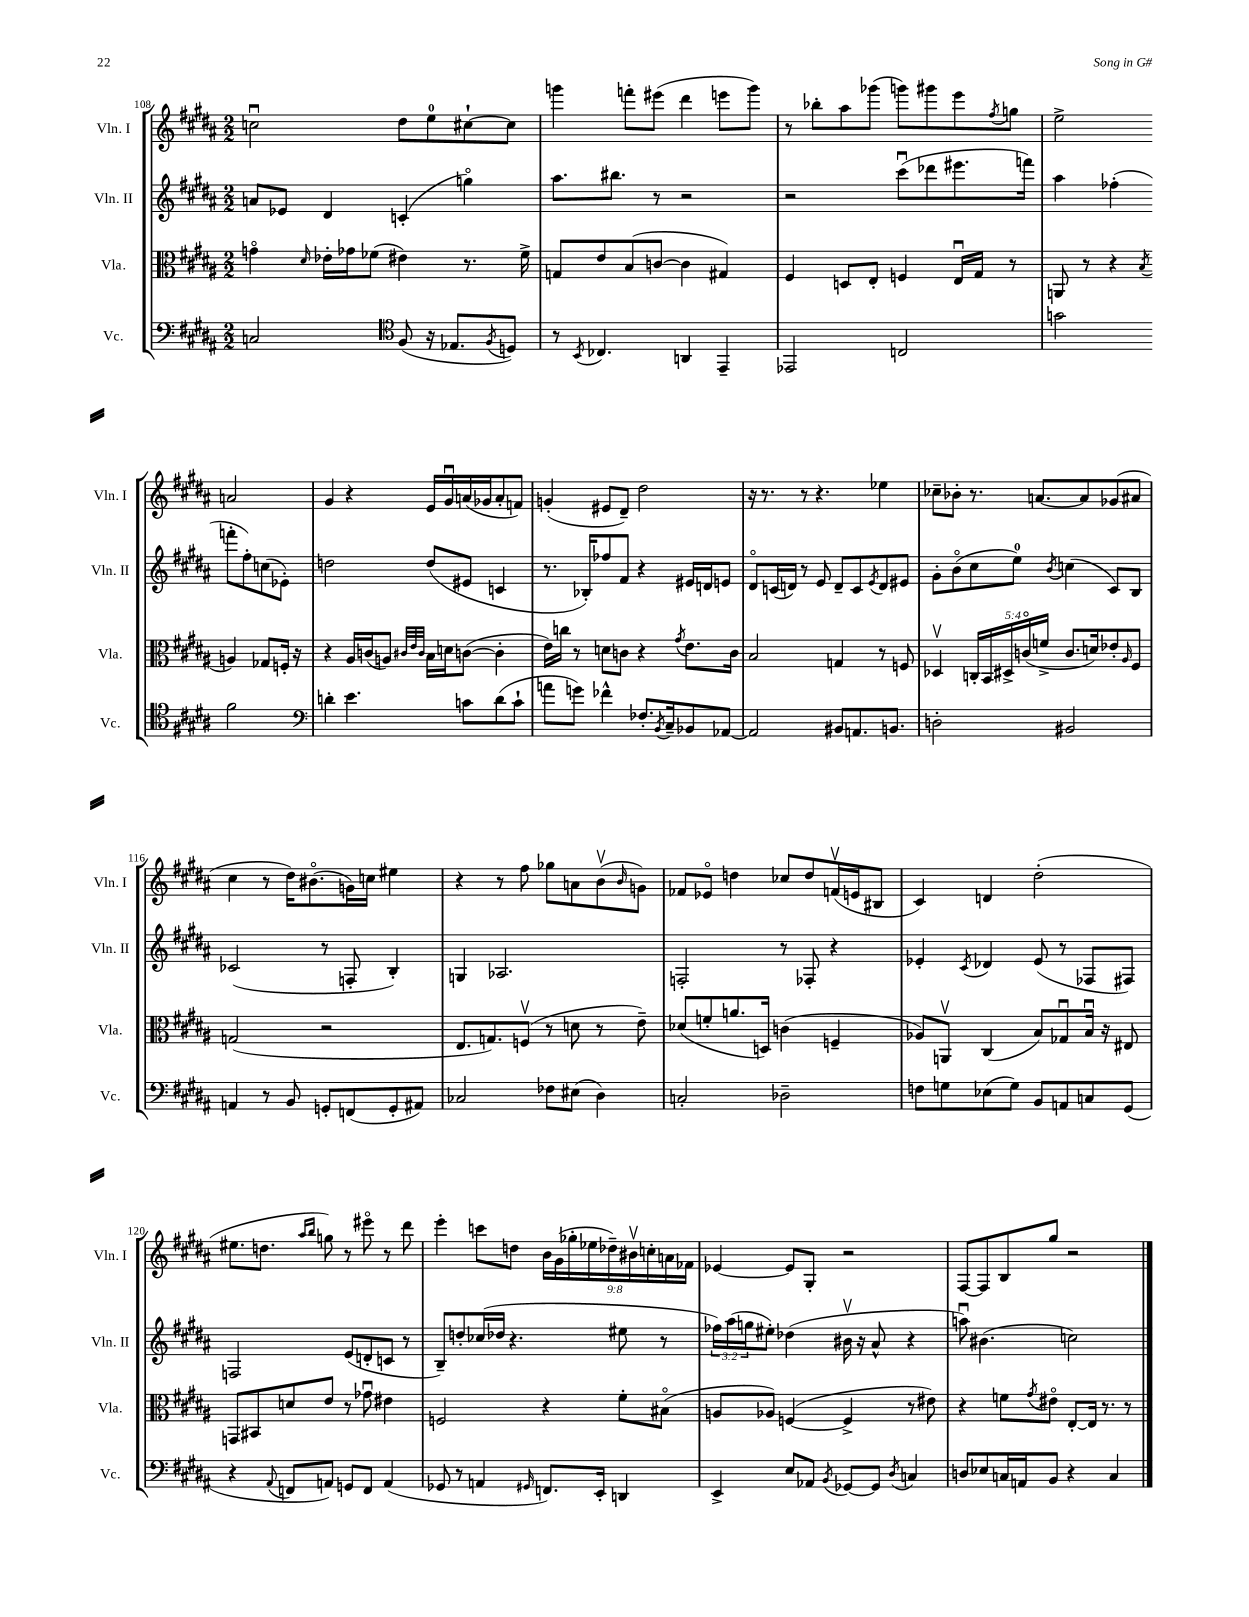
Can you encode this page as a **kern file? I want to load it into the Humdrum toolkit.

**kern	**kern	**kern	**kern
*staff4	*staff3	*staff2	*staff1
*clefF4	*clefC3	*clefG2	*clefG2
*k[f#c#g#d#a#]	*k[f#c#g#d#a#]	*k[f#c#g#d#a#]	*k[f#c#g#d#a#]
*M2/2	*M2/2	*M2/2	*M2/2
2C/	4go\	8a/L	2ccu\
.	.	8e-/J	.
.	16qqd#/	.	.
.	16e-'\LL	4d#/	.
.	16g-\J	.	.
.	(8f-\J	.	.
*clefC4	*	*	*
(8F#/	4e#\)	(4c'/	8dd#\L
16r	.	.	8ee\
8.E-/L	.	.	.
.	8.r	4ggo\)	[8cc#`\
8qF#/	.	.	.
8D/J)	.	.	8cc#\]J
.	16f-^\	.	.
=	=	=	=
8r	8G/L	8.aa#\L	4ggg\
8qBB/	.	.	.
4.C-/	8e/	.	.
.	.	8.bb#\J	.
.	(8B/	.	8fff'\L
.	[8c/J	8r	(8eee#\J
4AA/	4c\]	2r	4ddd#\
4EE~/	4G#/)	.	8eee\L
.	.	.	8ggg\J)
=	=	=	=
2EE-/	4F#/	2r	8r
.	.	.	8bb-'\L
.	8D/L	.	8aa#\
.	8E'/J	.	(8ggg-\J
2C/	4F/	(8ccc#u\L	8ggg\L)
.	.	8ddd-\	8ggg#\
.	16Eu/LL	8.eee#\	8eee\
.	16G#/JJ	.	.
.	.	.	8qff#/
.	8r	.	8gg\J
.	.	16fff\Jk)	.
=	=	=	=
2g\	8AA/	4aa#\	2ee^\
.	8r	.	.
.	4r	(4ff-'\	.
.	8qB/	.	.
2f#\	4A/	8fff'\L	2a/
.	.	8ff-'\)	.
.	8G-/L	(8cc\	.
.	16F'/Jk	8e-'\J)	.
.	16r	.	.
=	=	=	=
*clefF4	*	*	*
4d'\	4r	2dd\	4g#/
4.e\	16A#/LL	.	4r
.	(16c/J	.	.
.	8A/J)	.	.
.	32qqc#/LLL	.	.
.	32qqe/	.	.
.	32qqc#/JJJ	.	.
.	16B\LL	(8dd/L	16e/LL
.	16d\J	.	16g#u/
8c\L	([8c\J	8e#/J	(16a/
.	.	.	16g-/J
(8d\	4c'\]	4c/	8a'/
8c`\J	.	.	8f/J)
=	=	=	=
8a\L	16e\LL)	8.r	(4g'/
.	16cc\JJ	.	.
8g\J)	8r	.	.
.	.	16B-'/LK)	.
4f-^^\	8d\L	8ff-/	8e#/L
.	8c\J	8f#/J	8d#~/J)
8.F-'/L	4r	4r	2dd#\
8qBB/	.	.	.
16C#~/k	.	.	.
.	8qg#/	.	.
8BB-/	8.e\L	16e#/LL	.
.	.	16d/J	.
[8AA-/J	.	8e/J	.
.	16c\Jk	.	.
=	=	=	=
2AA-/]	2B/	8d#o/L	16r
.	.	.	8.r
.	.	(16c/L	.
.	.	16d/JJ)	.
.	.	8r	8r
.	.	8e/	4.r
8BB#/L	4G/	8d~/L	.
8.AA/	.	8c/	.
.	.	8qe/	.
.	8r	8d/	4ee-\
8.BB/J	.	.	.
.	8F/	8e#/J	.
=	=	=	=
2D'\	4D-v/	8g#'\L	8cc-~\L
.	.	(8bo\	8b-'\J
.	20C'/LL	8cc#\	8.r
.	20BB/	.	.
.	20D#^/	.	.
.	.	8ee\J)	.
.	(20co/	.	.
.	.	.	[8.a/L
.	20f^/JJ	.	.
.	.	8qb/	.
2BB#/	8.c/L	(4cc\	.
.	.	.	8a/]
.	16d/k)	.	.
.	8e-'/	8c#/L)	(8g-/
.	16qqA#/	.	.
.	8F#/J	8B/J	8a#/J
=	=	=	=
4AA/	(2G/	(2c-/	4cc#\
8r	.	.	8r
8BB/	.	.	16dd#\LK)
.	.	.	(8.b#o\
8GG'/L	2r	8r	.
(8FF/	.	8F'/	16g\L)
.	.	.	16cc\JJ
8GG'/	.	4B'/)	4ee#\
8AA#/J)	.	.	.
=	=	=	=
2C-/	8.E/L	4G/	4r
.	8.G/)	.	.
.	.	2.A-/	8r
.	(8Fv/J	.	8ff#\
8F-\L	8r	.	8gg-\L
(8E#\J	8d\	.	8a\
4D#\)	8r	.	(8bv\
.	.	.	16qqb/
.	8e~\)	.	8g\J)
=	=	=	=
2C'/	(8d-/L	2F'/	8f-/L
.	8f'/	.	8e-o/J
.	8.a/	.	4dd\
.	16D/Jk)	.	.
2D-~\	(4c\	8r	8cc-/L
.	.	8F-'/	8dd/
.	4F~/	4r	(16fv/L
.	.	.	16e/J
.	.	.	8B#/J
=	=	=	=
8F\L	8A-/L)	4e-'/	4c#/)
8G\	8AAv/J	.	.
.	.	8qc#/	.
(8E-\	(4C#/	4d-/	4d/
8G\J)	.	.	.
8BB/L	8B/L)	(8e-/	(2dd#'\
8AA/	8G-u/	8r	.
8C/	16Bu/Jk	8F-/L	.
.	16r	.	.
(8GG#/J	8E#/	8F#/J)	.
=	=	=	=
4r	8GG/L	2F/	8.ee#\L
.	8BB#/	.	.
.	.	.	8.dd\J
8qqAA#/	.	.	.
8FF/L	8d/	.	.
.	.	.	16qqaa#/LL
.	.	.	16qqbb/JJ
8AA/J)	8e/J	.	8gg\)
8GG/L	8r	(8e/L	8r
8FF/J	8g-u\	8d'/	8eee#o\
(4AA/	4e#\	8c/J	8r
.	.	8r	8ddd#\
=	=	=	=
8GG-/	2F/	8B~/L)	4eee'\
8r	.	8dd'/	.
4AA/	.	(16cc-/L	8ccc\L
.	.	16dd-/JJ	.
.	.	4.r	8dd\J
16qqGG#/	.	.	.
8.FF/L)	4r	.	18b\LL
.	.	.	(18g#\
.	.	.	18gg-'\
.	.	.	18ee-\
16EE'/Jk	.	.	.
.	.	.	18dd-~\)
4DD/	8f#'\L	8ee#\	.
.	.	.	18b#v\
.	.	.	18cc'\
.	(8B#o\J	8r	.
.	.	.	18a\
.	.	.	18f-\JJ
=	=	=	=
4EE^/	8A/L	24ff-\LL)	[4e-/
.	.	(24aa#\	.
.	.	24gg\J	.
.	8A-/J)	8ee#'\J)	.
8E/L	([4F/	(4dd-\	8e-/]L
8AA-/J	.	.	8G#'/J
8qBB/	.	.	.
[8GG-/L	4F^/]	16b#v\	2r
.	.	16r	.
8GG-/]J	.	8a#^^/	.
8qD#/	.	.	.
4C/	8r	4r	.
.	8e#\)	.	.
=	=	=	=
8D/L	4r	8aau\)	[8F#/L
8E-/	.	(4.b#\	8F#/]
16C/L	8f\L	.	8B/
16AA/J	.	.	.
.	8qg#/	.	.
8BB/J	8e#o\J	.	8gg#/J
4r	[8E'/L	2cc\)	2r
.	16E/]Jk	.	.
.	8.r	.	.
4C/	.	.	.
.	8r	.	.
==	==	==	==
*-	*-	*-	*-
